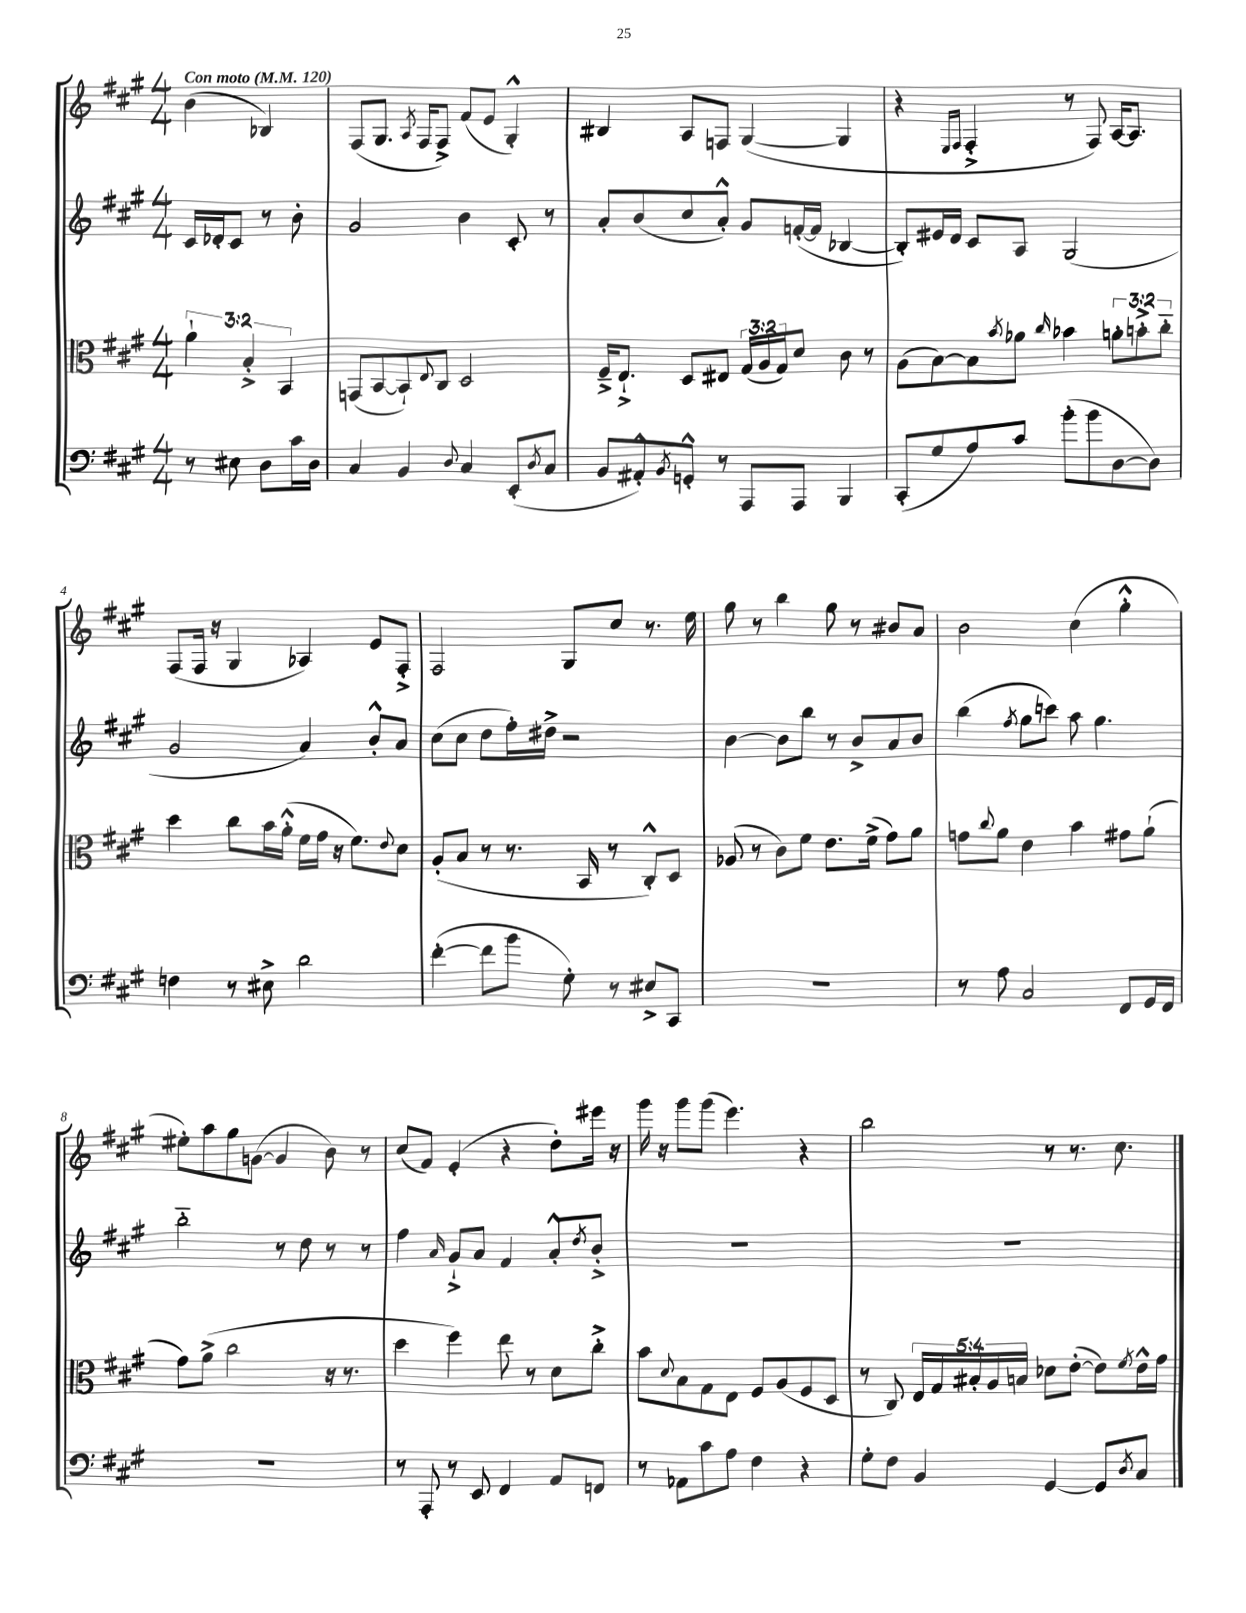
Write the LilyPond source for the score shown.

<<
\new StaffGroup <<
\new Staff = "s0" {
    \clef treble \key a \major \numericTimeSignature \time 4/4 \partial 2 \tempo "Con moto" 4 = 120
    b'4( bes4) |
    fis8( gis8. \acciaccatura { a8 } fis16 fis8->) fis'8( e'8 gis4-.-^) |
    bis4 a8 f8 gis4~( gis4 |
    r4 \grace { e16 fis16 } fis4-.-> r8 fis8) a16~ a8. |
    fis8( fis16 r16 gis4 aes4) e'8 fis8-.-> |
    fis2 gis8 cis''8 r8. e''16 |
    gis''8 r8 b''4 gis''8 r8 bis'8 a'8 |
    b'2 cis''4( gis''4-.-^ |
    eis''8-.) a''8 gis''8 g'8~( g'4 b'8) r8 |
    cis''8( fis'8) e'4-.( r4 d''8-.) eis'''16 r16 |
    gis'''16 r16 gis'''8 gis'''8( e'''4.) r4 |
    b''2 r8 r8. cis''8. \bar "|." |
}
\new Staff = "s1" {
    \clef treble \key a \major \numericTimeSignature \time 4/4 \partial 2
    cis'16 des'16-. cis'8 r8 b'8-. |
    gis'2 b'4 cis'8-. r8 |
    a'8-. b'8( cis''8 a'8-.-^) gis'8 f'16~-.( f'16 bes4~ |
    bes8-.) eis'16 d'16 cis'8 a8 gis2( |
    gis'2 a'4) b'8-.-^ a'8 |
    cis''8( cis''8 d''8 fis''16-.) dis''16-> r2 |
    b'4~ b'8 b''8 r8 b'8-> a'8 b'8 |
    b''4( \acciaccatura { fis''8 } gis''8 c'''8) a''8 gis''4. |
    b''2-_ r8 d''8 r8 r8 |
    fis''4 \grace { a'16 } gis'8-!-> a'8 fis'4 a'8-.-^ \acciaccatura { d''8 } b'8-.-> |
    R1 |
    R1 \bar "|." |
}
\new Staff = "s2" {
    \clef alto \key a \major \numericTimeSignature \time 4/4 \override Staff.TupletNumber.text = #tuplet-number::calc-fraction-text \partial 2
    \tuplet 3/2 { a'4-! b4-.-> b,4 } |
    g,8( b,8~ b,8-!) \appoggiatura { e8 } cis8 d2 |
    fis16---> e8.-!-> d8 eis8 \tuplet 3/2 { gis16( a16 gis16) } d'8 cis'8 r8 |
    a8( b8~) b8 \acciaccatura { b'8 } aes'8 \grace { cis''16 } bes'4 \tuplet 3/2 { a'8-. b'8-.-> cis''8-_ } |
    d''4 cis''8 b'16 a'16-.-^( fis'16 gis'16 r16 fis'8.) \appoggiatura { e'8 } d'8 |
    a8-.( b8 r8 r8. b,16 r8 cis8-.-^) d8 |
    aes8( r8 cis'8) fis'8 e'8. fis'16->( gis'8) a'8 |
    g'8 \appoggiatura { cis''8 } a'8 e'4 b'4 gis'8 a'8-!( |
    gis'8) a'8->( cis''2 r16 r8. |
    d''4 fis''4) e''8 r8 d'8 cis''8-.-> |
    b'8 \appoggiatura { d'8 } b8 gis8 e8 fis8 a8( fis8 d8 |
    r8 cis8) \tuplet 5/4 { e16 gis16 bis16-. a16 b16 } des'8 e'8~-.( e'8) \acciaccatura { fis'8 } e'16-^ gis'16 \bar "|." |
}
\new Staff = "s3" {
    \clef bass \key a \major \numericTimeSignature \time 4/4 \partial 2
    r8 eis8 d8 cis'16 d16 |
    cis4 b,4 \appoggiatura { d8 } cis4 e,8-.( \acciaccatura { d8 } cis8 |
    b,8 ais,8-.-^) \acciaccatura { b,8 } g,8-.-^ r8 a,,8 a,,8 b,,4 |
    cis,8-.( gis8 a8) cis'8 b'8-.( b'8 d8~ d8) |
    f4 r8 eis8-> d'2 |
    fis'4~-.( fis'8 b'8 gis8-.) r8 eis8-> cis,8 |
    R1 |
    r8 a8 cis2 fis,8 gis,16 fis,16 |
    R1 |
    r8 a,,8-. r8 e,8 fis,4 a,8 f,8 |
    r8 aes,8 cis'8 a8 fis4 r4 |
    gis8-. fis8 b,4 gis,4~ gis,8 \acciaccatura { d8 } cis8 \bar "|." |
}
>>
>>
